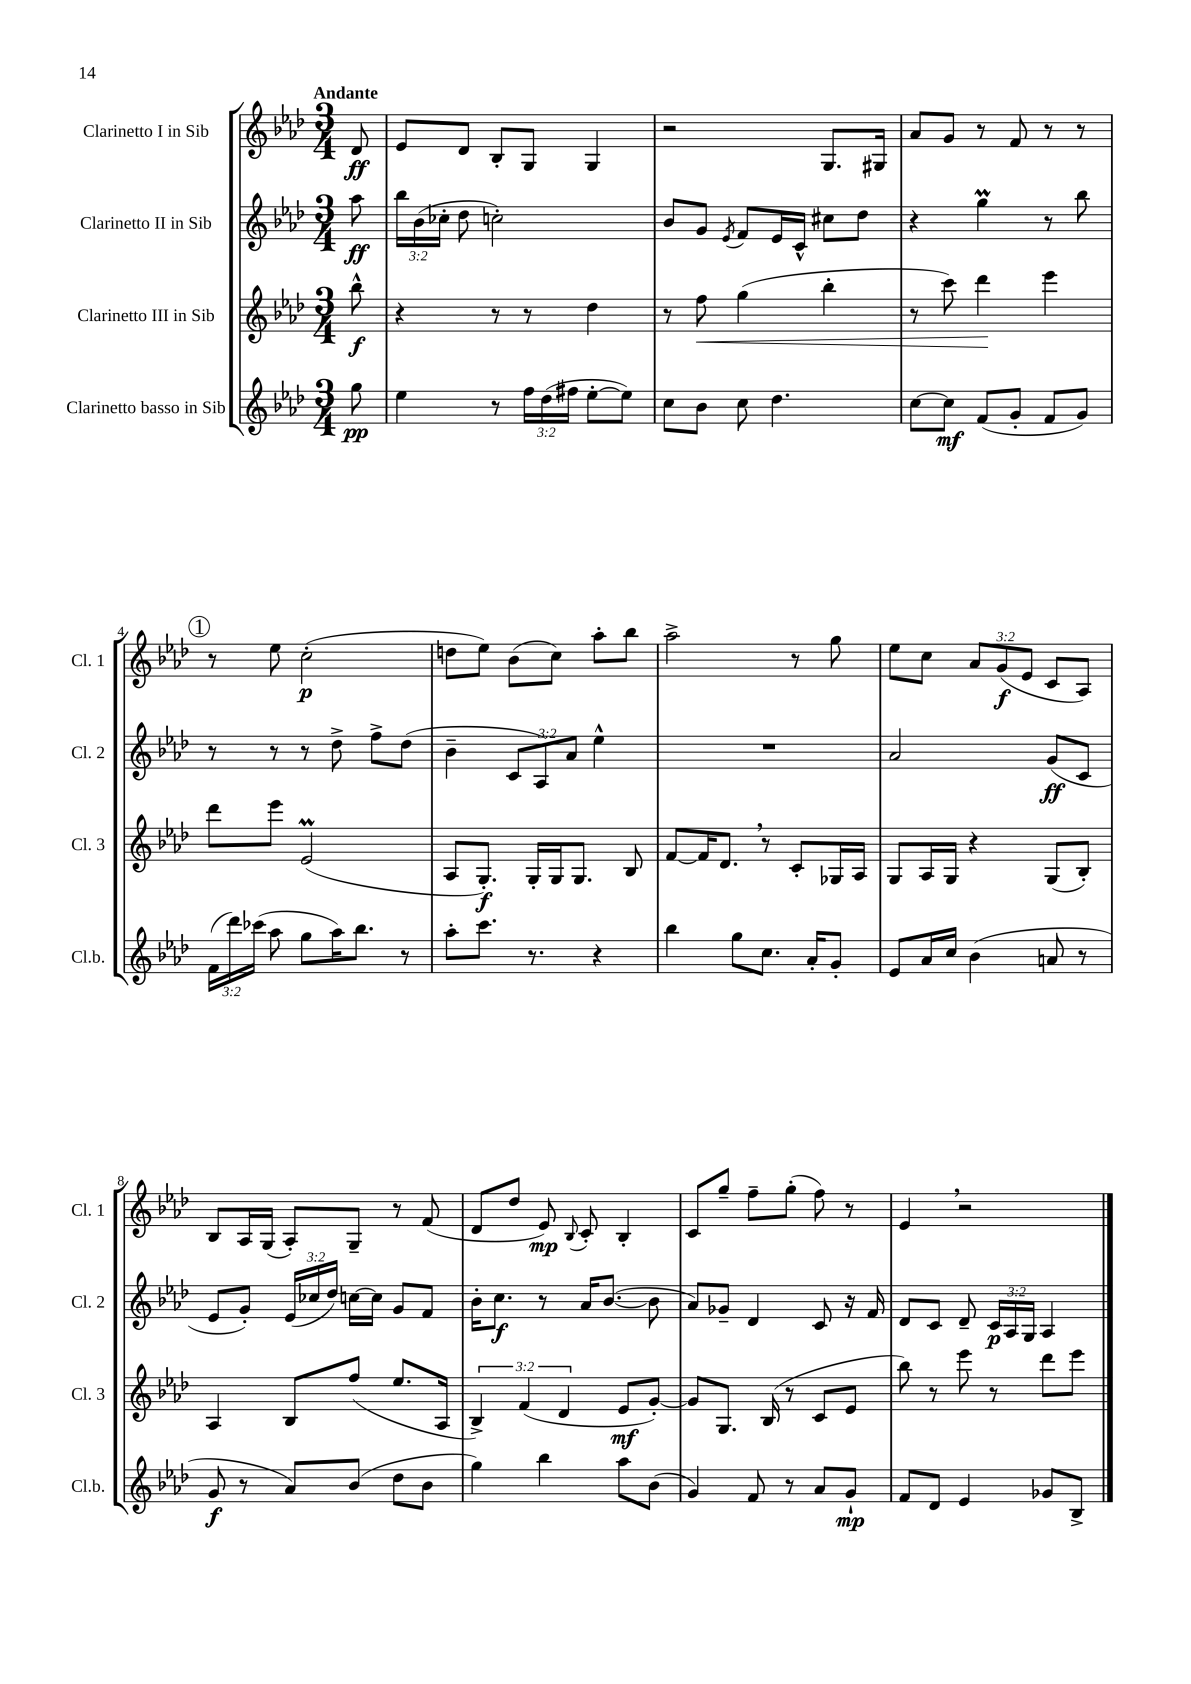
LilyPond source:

<<
\new StaffGroup <<
\new Staff = "s0" \with { instrumentName = "Clarinetto I in Sib" shortInstrumentName = "Cl. 1" } {
    \clef treble \key aes \major \numericTimeSignature \time 3/4 \override Staff.TupletNumber.text = #tuplet-number::calc-fraction-text \partial 8 \tempo "Andante"
    \autoBeamOff des'8\ff |
    ees'8[ des'8] bes8[-. g8] g4 |
    r2 g8.[ gis16] |
    aes'8[ g'8] r8 f'8 r8 r8 |
    \mark \markup { \circle "1" } r8 ees''8 c''2-.\p( |
    d''8[ ees''8]) bes'8[( c''8]) aes''8[-. bes''8] |
    aes''2-> r8 g''8 |
    ees''8[ c''8] \tuplet 3/2 { aes'8[ g'8\f( ees'8] } c'8[ aes8]) |
    bes8[ aes16 g16]( aes8[-.) g8]-- r8 f'8( |
    des'8[ des''8] ees'8\mp) \appoggiatura { bes8 } c'8-. bes4-. |
    c'8[ g''8]-- f''8[-- g''8]-.( f''8) r8 |
    ees'4 \breathe r2 \bar "|." |
}
\new Staff = "s1" \with { instrumentName = "Clarinetto II in Sib" shortInstrumentName = "Cl. 2" } {
    \clef treble \key aes \major \numericTimeSignature \time 3/4 \override Staff.TupletNumber.text = #tuplet-number::calc-fraction-text \partial 8
    \autoBeamOff aes''8\ff |
    \tuplet 3/2 { bes''16[ bes'16( ces''16]-. } des''8 c''2-.) |
    bes'8[ g'8] \acciaccatura { ees'8 } f'8[ ees'16 c'16]-^ cis''8[ des''8] |
    r4 g''4\prall r8 bes''8 |
    \mark \markup { \circle "1" } r8 r8 r8 des''8-> f''8[-> des''8]( |
    bes'4-- \tuplet 3/2 { c'8[ aes8) aes'8] } ees''4-^ |
    R2. |
    aes'2 g'8[\ff( c'8] |
    ees'8[ g'8]-.) \tuplet 3/2 { ees'16[( ces''16 des''16]) } c''16[~ c''16] g'8[ f'8] |
    bes'16[-. c''8.]\f r8 aes'16[ bes'8.]~( bes'8 |
    aes'8[) ges'8]-- des'4 c'8 r16 f'16 |
    des'8[ c'8] des'8-- \tuplet 3/2 { c'16[\p aes16 g16] } aes4 \bar "|." |
}
\new Staff = "s2" \with { instrumentName = "Clarinetto III in Sib" shortInstrumentName = "Cl. 3" } {
    \clef treble \key aes \major \numericTimeSignature \time 3/4 \override Staff.TupletNumber.text = #tuplet-number::calc-fraction-text \partial 8
    \autoBeamOff bes''8-^\f |
    r4 r8 r8 des''4 |
    r8 f''8\< g''4( bes''4-. |
    r8 c'''8) des'''4\! ees'''4 |
    \mark \markup { \circle "1" } des'''8[ ees'''8] ees'2\prall( |
    aes8[ g8.]-.\f) g16[-. g16 g8.] bes8 |
    f'8[~ f'16 des'8.] \breathe r8 c'8[-. ges16 aes16] |
    g8[ aes16 g16] r4 g8[( bes8]-.) |
    aes4 bes8[ f''8]( ees''8.[ aes16] |
    \tuplet 3/2 { bes4->) f'4( des'4 } ees'8[\mf g'8]~-.) |
    g'8[ g8.] bes16( r8 c'8[ ees'8] |
    bes''8) r8 ees'''8 r8 des'''8[ ees'''8] \bar "|." |
}
\new Staff = "s3" \with { instrumentName = "Clarinetto basso in Sib" shortInstrumentName = "Cl.b." } {
    \clef treble \key aes \major \numericTimeSignature \time 3/4 \override Staff.TupletNumber.text = #tuplet-number::calc-fraction-text \partial 8
    \autoBeamOff g''8\pp |
    ees''4 r8 \tuplet 3/2 { f''16[ des''16( fis''16] } ees''8[~-. ees''8]) |
    c''8[ bes'8] c''8 des''4. |
    c''8[~ c''8]\mf f'8[( g'8]-. f'8[ g'8]) |
    \mark \markup { \circle "1" } \tuplet 3/2 { f'16[( des'''16) ces'''16]( } aes''8 g''8[ aes''16) bes''8.] r8 |
    aes''8[-. c'''8.] r8. r4 |
    bes''4 g''8[ c''8.] aes'16[-. g'8]-. |
    ees'8[ aes'16 c''16] bes'4( a'8 r8 |
    g'8\f r8 aes'8[) bes'8]( des''8[ bes'8] |
    g''4) bes''4 aes''8[ bes'8]( |
    g'4) f'8 r8 aes'8[ g'8]-!\mp |
    f'8[ des'8] ees'4 ges'8[ bes8]-> \bar "|." |
}
>>
>>
